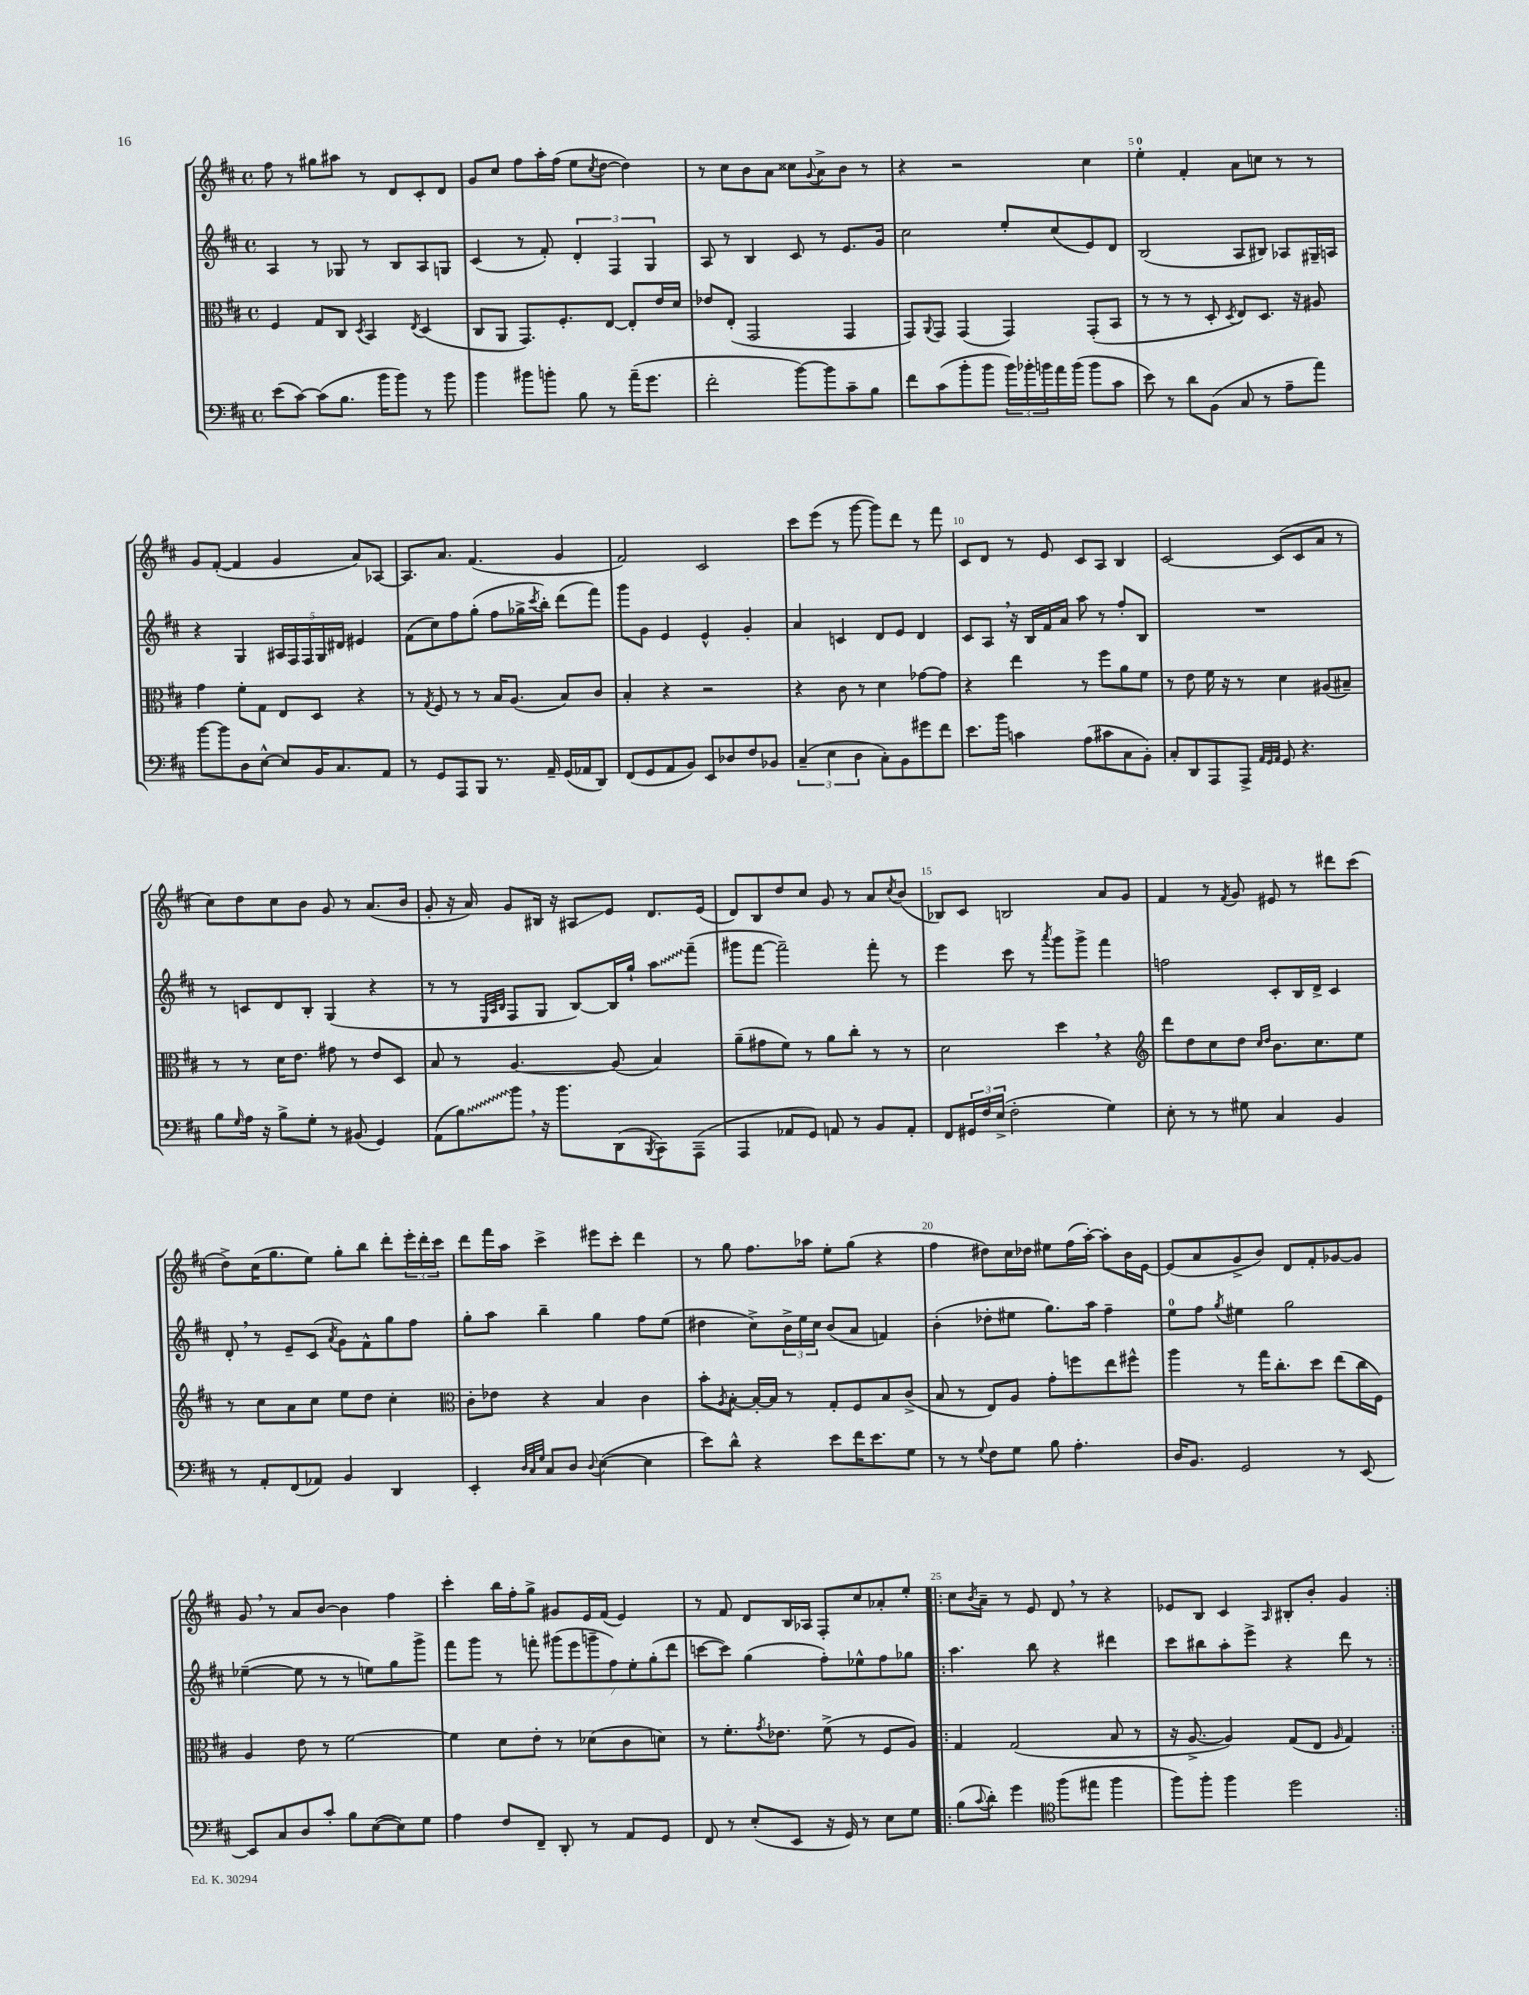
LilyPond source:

<<
\new StaffGroup <<
\new Staff = "s0" {
    \clef treble \key d \major \defaultTimeSignature \time 4/4
    fis''8 r8 gis''8 ais''8 r8 d'8 cis'8-. d'8 |
    g'8 cis''8 fis''8 a''16-. fis''16( e''8 \acciaccatura { cis''8 } d''8~ d''4) |
    r8 cis''8 b'8 a'8 cisis''8 \appoggiatura { g'8 } a'8-> b'8 r8 |
    r4 r2 cis''4 |
    e''4-0-. fis'4-. a'8 c''8 r8 r8 |
    g'8 fis'8~-.( fis'4 g'4 a'8) aes8~ |
    aes8. a'8. fis'4.( g'4 |
    fis'2) cis'2 |
    cis'''8 e'''8( r8 g'''8~ g'''8) d'''8 r8 fis'''8 |
    cis'8 d'8 r8 e'8 cis'8 a8 b4 |
    cis'2~ cis'8( cis'8 a'8 r8 |
    cis''8) d''8 cis''8 b'8 g'8 r8 a'8.( b'16 |
    g'8-. r16 a'16) g'8 bis16 r16 ais8\glissando e'8 d'8. e'16( |
    d'8) b8 d''8 cis''8 g'8 r8 a'8 \acciaccatura { cis''8 } b'8( |
    bes8) cis'8 b2 a'8 g'8 |
    fis'4 r8 \acciaccatura { fis'8 } g'8 eis'8 r8 dis'''8 cis'''8( |
    d''8->) cis''16( g''8. e''8) g''8-. b''8 d'''8-. \tuplet 3/2 { e'''16-. d'''16-. cis'''16 } |
    d'''8 fis'''16 a''16 cis'''4-> eis'''8 cis'''8-. d'''4 |
    r8 g''8 fis''8. aes''16 e''8-. g''8( r4 |
    fis''4 dis''8) cis''16 des''16 eis''8 fis''16( a''16~-.) a''8-. b'16 e'16~ |
    e'8( a'8 g'8-> b'8) d'8 fis'8-. ges'8~ ges'8 |
    g'8 \breathe r8 a'8 b'8~ b'4 fis''4 |
    cis'''4-. b''16 fis''16-. g''8-> gis'8 e'16 fis'16( e'4) |
    r8 fis'8 d'8 b16 aes16 fis8-. cis''8 aes'8-. e''8-. |
    \repeat volta 2 { cis''8 \acciaccatura { b'8 } a'8-- r8 e'8 d'8 \breathe r8 r4 |
    ees'8 b8 cis'4 \grace { a16 } bis8-. b'8-. g'4 | }
}
\new Staff = "s1" {
    \clef treble \key d \major \defaultTimeSignature \time 4/4
    a4 r8 ges8 r8 b8 a8 g8 |
    cis'4( r8 fis'8-.) \tuplet 3/2 { d'4-. fis4 g4 } |
    a8 r8 b4 cis'8 r8 e'8. g'16 |
    cis''2 e''8-. cis''8( e'8) d'8 |
    b2( a8 bis8) aes8 gis16-- a16 |
    r4 g4 \tuplet 5/4 { ais16 fis16 fis16 g16 dis'16 } eis'4 |
    fis'8( cis''8) fis''8 g''8-.( fis''8 ges''16-> \acciaccatura { cis'''8 } b''16-.) d'''8( fis'''8) |
    g'''8 g'8 e'4 e'4-^ g'4-. |
    a'4 c'4 d'8 e'8 d'4 |
    cis'8 a8 \breathe r16 b16 fis'16 a'16 a''8 r8 fis''8-. b8 |
    R1 |
    r8 c'8 d'8 b8-. g4( r4 |
    r8 r8 \grace { e32 a32 b32 } fis8 g8 b8~) b16 g''16-! \once \override Glissando.style = #'zigzag a''8\glissando fis'''8--( |
    gis'''8 fis'''8~ fis'''2--) fis'''8-. r8 |
    e'''4 cis'''8 r8 \acciaccatura { a'''8 } g'''8 g'''8-> fis'''4 |
    f''2 cis'8-. b16 d'16-> cis'4 |
    d'8-. \breathe r8 e'8-- cis'8( \acciaccatura { a'8 } g'8) fis'8-^ g''8 fis''8 |
    g''8-. a''8 b''4-- g''4 fis''8 e''8( |
    dis''4 cis''8->) \tuplet 3/2 { b'16-> e''16 cis''16 } b'8( a'8 f'4) |
    b'4-.( des''8-. eis''8 g''8.) a''16 fis''4-- |
    e''8-0 fis''8 \acciaccatura { g''8 } eis''4 g''2 |
    ees''4~--( ees''8 r8 r8 e''8) g''8 g'''8-> |
    fis'''8 g'''8 r8 f'''8-. \tuplet 7/4 { gis'''8( e'''8 g'''8-- fis''8) e''8-. g''8-.( d'''8 } |
    c'''8~ c'''8) g''4( fis''8-.) ees''8-^ fis''8 ges''8 |
    \repeat volta 2 { a''4. b''8 r4 dis'''4 |
    cis'''8 bis''8 a''8-. e'''8-> r4 d'''8 r8 | }
}
\new Staff = "s2" {
    \clef alto \key d \major \defaultTimeSignature \time 4/4
    fis4 g8 cis8 \acciaccatura { d8 } b,4 \acciaccatura { e8 } d4( |
    cis8 a,8 g,8.) fis8.-. e8~ e8-. e'16 d'16 |
    ees'8 e8-.( g,2 g,4 |
    g,8) \appoggiatura { a,8 } g,8 g,4( g,4) g,8-.( b,8 |
    r8 r8 r8 d8-. \acciaccatura { d8 } e8) d8. r16 ais8 |
    g'4 fis'8-. g8 e8 d8 r4 |
    r8 \acciaccatura { g8 } fis8 r8 r8 b16 a8.( b8) cis'8 |
    b4-. r4 r2 |
    r4 cis'8 r8 d'4 ges'8~ ges'8 |
    r4 e''4 r8 fis''8 a'8 fis'8 |
    r8 e'8 fis'16 r16 r8 d'4 ais8( bis8--) |
    r8 r8 d'16 e'8. gis'8 r8 e'8 d8 |
    b8 r8 a4.~ a8( b4) |
    a'8--( gis'8 fis'8) r8 a'8 cis''8-. r8 r8 |
    d'2 d''4 \breathe r4 |
    \clef treble d'''8 d''8 cis''8 d''8 \grace { cis''16 d''16 } b'8. cis''8. e''8 |
    r8 cis''8 a'8 cis''8 e''8 d''8 cis''4-. |
    \clef alto cis'8-. ees'8 r4 b4 cis'4 |
    b'8-. \acciaccatura { a8 } b8~-. b16~-. b16 r8 g8-. fis8 b8 cis'8->( |
    b8 r8 e8) a8 g'8-. f''8 e''8 fis''8-^ |
    a''4 r8 g''16 cis''8.-. d''8 e''8( cis''16 fis16) |
    a4 e'8 r8 fis'2~ |
    fis'4 d'8 e'8-. r8 des'8( cis'8 d'8) |
    r8 fis'8.-. \acciaccatura { g'8 } ees'8. fis'8->( r8 fis8 a8) |
    \repeat volta 2 { g4 g2( b8 r8 |
    r16 a8.~-> a4) g8( e8 \grace { a16 } g4) | }
}
\new Staff = "s3" {
    \clef bass \key d \major \defaultTimeSignature \time 4/4
    e'8( cis'8~) cis'8( b8. b'16 b'8) r8 b'8 |
    b'4 bis'8 b'8-. b8 r8 a'16--( g'8. |
    fis'2-. b'8~) b'8 cis'8-- b8 |
    fis'8 cis'8( b'8-. b'8 \tuplet 3/2 { b'16) bes'16-. b'16 } a'16 b'16( b'8 cis'8 |
    e'8) r8 d'8 b,8( cis8 r8 a8-- a'8) |
    b'8~ b'8 d8 e8~-^ e8 b,16 cis8. a,8 |
    r8 g,8 a,,8 b,,8 r8. a,16-- g,16( aes,16 d,8) |
    fis,8( g,8 a,8 b,8) e,8 des8 fis8 bes,8 |
    \tuplet 3/2 { cis4--( e4 d4 } cis8-.) b,8 gis'8 fis'8 |
    e'8. b'16 c'4 a8( cis'8 cis8 b,8-.) |
    cis8-. d,8 a,,8 a,,8-> \grace { a,32 g,32 a,32 } g,8 r4. |
    b8 \grace { g16 } a16 r16 b8-> g8-. r8 bis,8( g,4) |
    a,8( \once \override Glissando.style = #'zigzag b8\glissando) b'8 \breathe r16 b'8. d,8( \acciaccatura { b,,8 } cis,8) a,,8--( |
    a,,4 aes,8 g,8) a,8 r8 b,8 a,8-. |
    fis,8 \tuplet 3/2 { gis,16 fis16 e16->( } fis2-. g4) |
    e8-. r8 r8 gis8 cis4 b,4 |
    r8 a,8-. fis,8( aes,8) b,4 d,4 |
    e,4-. \grace { d32 cis32 g32 } cis8 d8 \appoggiatura { d8 } e4~( e4 |
    e'8) d'8-^ r4 e'8 fis'16 e'8. g8 |
    r8 r8 \appoggiatura { g8 } fis8 g8 b8 a4.-. |
    d16 b,8. g,2 r8 e,8~ |
    e,8 cis8 d8 cis'8-. b8 e8~( e8) g8 |
    a4 fis8 fis,8-- d,8-. r8 a,8 g,8 |
    fis,8 r8 e8-.( e,8 r16 g,16) r8 e8 g8 |
    \repeat volta 2 { b8( \appoggiatura { cis'8 } d'8-.) g'4 \clef tenor fis''8( eis''8 fis''4 |
    fis''8) fis''8-. fis''4 d''2 | }
}
>>
>>
\layout { \context { \Score \override BarNumber.break-visibility = ##(#f #t #t) barNumberVisibility = #(every-nth-bar-number-visible 5) } }
